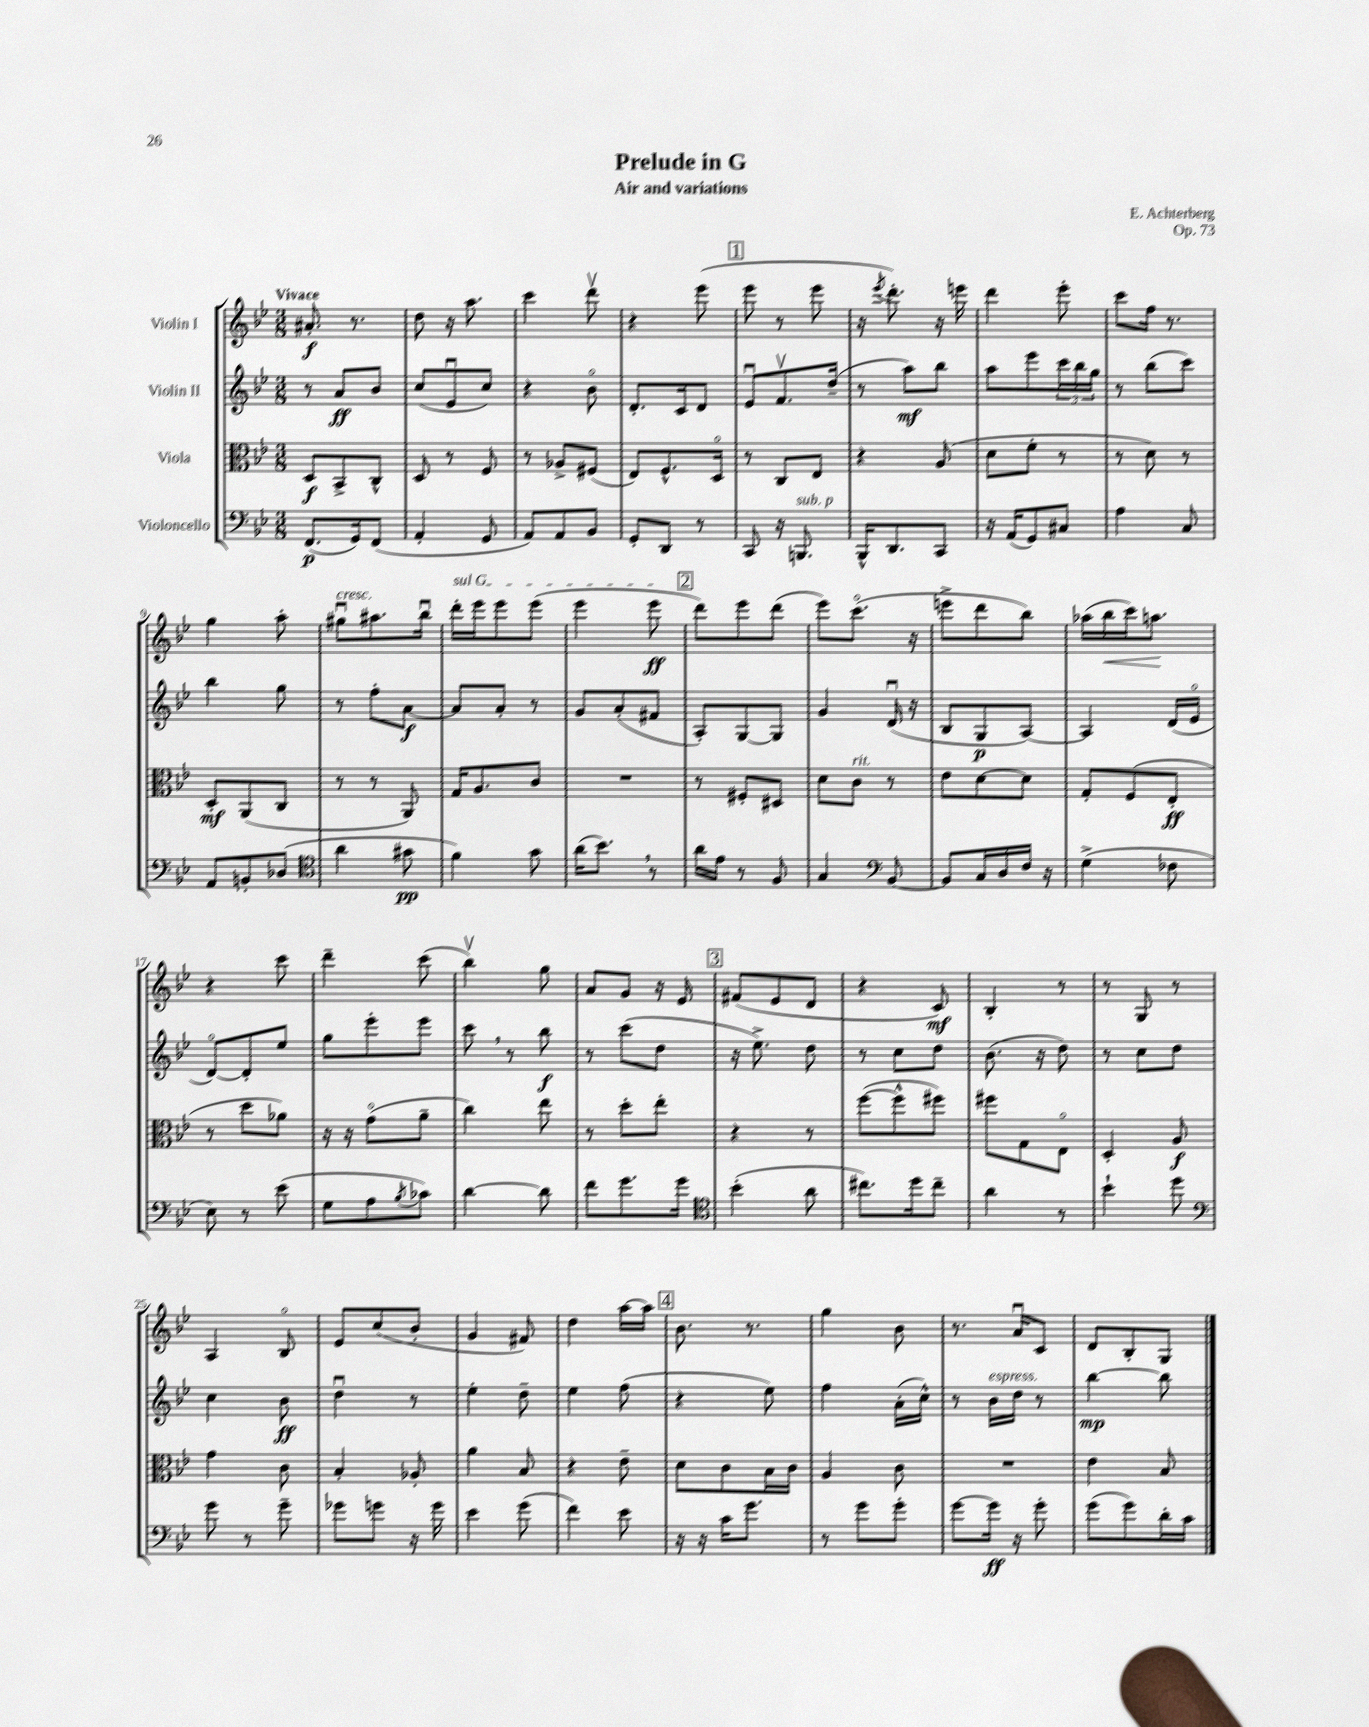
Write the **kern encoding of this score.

**kern	**kern	**kern	**kern
*staff4	*staff3	*staff2	*staff1
*clefF4	*clefC3	*clefG2	*clefG2
*k[b-e-]	*k[b-e-]	*k[b-e-]	*k[b-e-]
*M3/8	*M3/8	*M3/8	*M3/8
(8.FF	8D	8r	8.a#'
.	8BB-^	8a	.
16GG)	.	.	8.r
(8FF	8C^^	8b-	.
=	=	=	=
4AA'	8D	(8cc	8dd
.	8r	8e-u	16r
.	.	.	8.aa
8GG	8F	8cc)	.
=	=	=	=
8AA)	8r	4r	4ccc
8AA	8A-^	.	.
8BB-	(8F#	8b-o	8dddv
=	=	=	=
8GG'	8E-)	8.d'	4r
8DD	8.F^^	.	.
.	.	16c	.
8r	.	8d	(8eee-
.	16Do	.	.
=	=	=	=
8CC	8r	8e-u	8eee-
16r	8C	8.fv	8r
8.BBB	.	.	.
.	8E-	.	8eee-
.	.	(16dd~	.
=	=	=	=
16BBB-^^	4r	8r	16r
.	.	.	8qeee-
8.DD	.	.	8.ddd')
.	.	8aa)	.
8CC	(8A	8bb-	16r
.	.	.	16eee
=	=	=	=
16r	8d	8aa	4ddd
(16AA	.	.	.
8GG)	8f'	8eee-	.
8C#	8r	24ccc	8eee-'
.	.	24bb-	.
.	.	24gg	.
=	=	=	=
4A	8r	8r	8ccc
.	8d)	(8bb-	16ff
.	.	.	8.r
8C	8r	8ccc)	.
=	=	=	=
8AA	8D'	4bb-	4gg
8BB'	(8AA	.	.
(8D-	8C	8gg	8aa'
=	=	=	=
*clefC4	*	*	*
4a	8r	8r	8gg#u
.	8r	8ff'	8.aa#
8g#	8AA)	[8a	.
.	.	.	16bb-u
=	=	=	=
4f)	16G	8a]	16ddd'
.	8.A	.	16eee-
.	.	8a'	8eee-
8g	8c	8r	(8eee-
=	=	=	=
(16a	4.r	8g	4eee-
8.b-)	.	.	.
.	.	(8a'	.
8r	.	8f#	8eee-
=	=	=	=
16a	8r	8A')	8ddd)
16e-	.	.	.
8r	8F#'	[8G	8eee-
8F	8D#	8G]	(8ddd
=	=	=	=
4G	8d	4g	8eee-)
.	8c	.	(8.ccco
*clefF4	*	*	*
[8BB-	8r	(16du	.
.	.	16r	16r
=	=	=	=
8BB-]	8e-	8B-	8eee^
16C	[8d	8G	8ddd
16D	.	.	.
16F	8d]	[8A)	8bb-)
16r	.	.	.
=	=	=	=
(4G^	8G'	4A]	(16aa-
.	.	.	16bb-
.	(8F	.	16ccc)
.	.	.	8.aa
8F-	8E-'	(16d	.
.	.	16e-o	.
=	=	=	=
8E-)	8r	[8do)	4r
8r	8dd	8d']	.
(8e-	8a-)	8ee-	8ccc
=	=	=	=
8G	16r	8gg	4ddd~
.	16r	.	.
8A	(8go	8eee-'	.
8qB-	.	.	.
8c-)	8a~	8eee-	(8ccc
=	=	=	=
[4d	4cc)	8ccc	4bb-v)
.	.	8r	.
8d]	8ee-	8bb-	8gg
=	=	=	=
8f	8r	8r	8a
8.g	8dd'	(8ccc	8g
.	8ee-'	8dd	16r
16g	.	.	16e-
=	=	=	=
*clefC4	*	*	*
(4b-'	4r	16r	(8f#
.	.	8.ee-^)	.
.	.	.	8e-
8a	8r	8dd	8d
=	=	=	=
8.cc#)	([8ff	8r	4r
.	8ff^^]	8cc	.
16dd	.	.	.
8cc#~	8ff#)	8dd	8c)
=	=	=	=
4a	8ff#	(8.b-	4B-'
.	8G	.	.
.	.	16r	.
8r	8E-o	8dd)	8r
=	=	=	=
4b-`	4D'	8r	8r
.	.	8cc	8G
8dd	8A	8dd	8r
=	=	=	=
*clefF4	*	*	*
8g	4g	4cc	4A
8r	.	.	.
8g~	8c	8b-	8B-o
=	=	=	=
8g-	4B-'	4ddu	8e-
8g	.	.	(8cc
16r	8A-'	8r	8b-'
16g	.	.	.
=	=	=	=
4e-	4a	4ee-'	4g
(8g	8B-	8dd~	8f#)
=	=	=	=
4f)	4r	4ee-	4dd
8e-	8e-~	(8ff	[16aa
.	.	.	16aa]
=	=	=	=
16r	8d	4r	8.b-
16r	.	.	.
16c	8c	.	.
8.g	.	.	8.r
.	16B-	8ee-)	.
.	16c	.	.
=	=	=	=
8r	4A	4ff	4gg
8g	.	.	.
8g'	8c	(16a'	8b-
.	.	16cc^^)	.
=	=	=	=
[8g	4.r	8r	8.r
16g]	.	16b-	.
16r	.	16dd	16au
8g'	.	8r	8c
=	=	=	=
(8g	4e-	[4bb-	8d
8g)	.	.	8B-'
16d'	8B-	8bb-]	8G
16c	.	.	.
==	==	==	==
*-	*-	*-	*-
